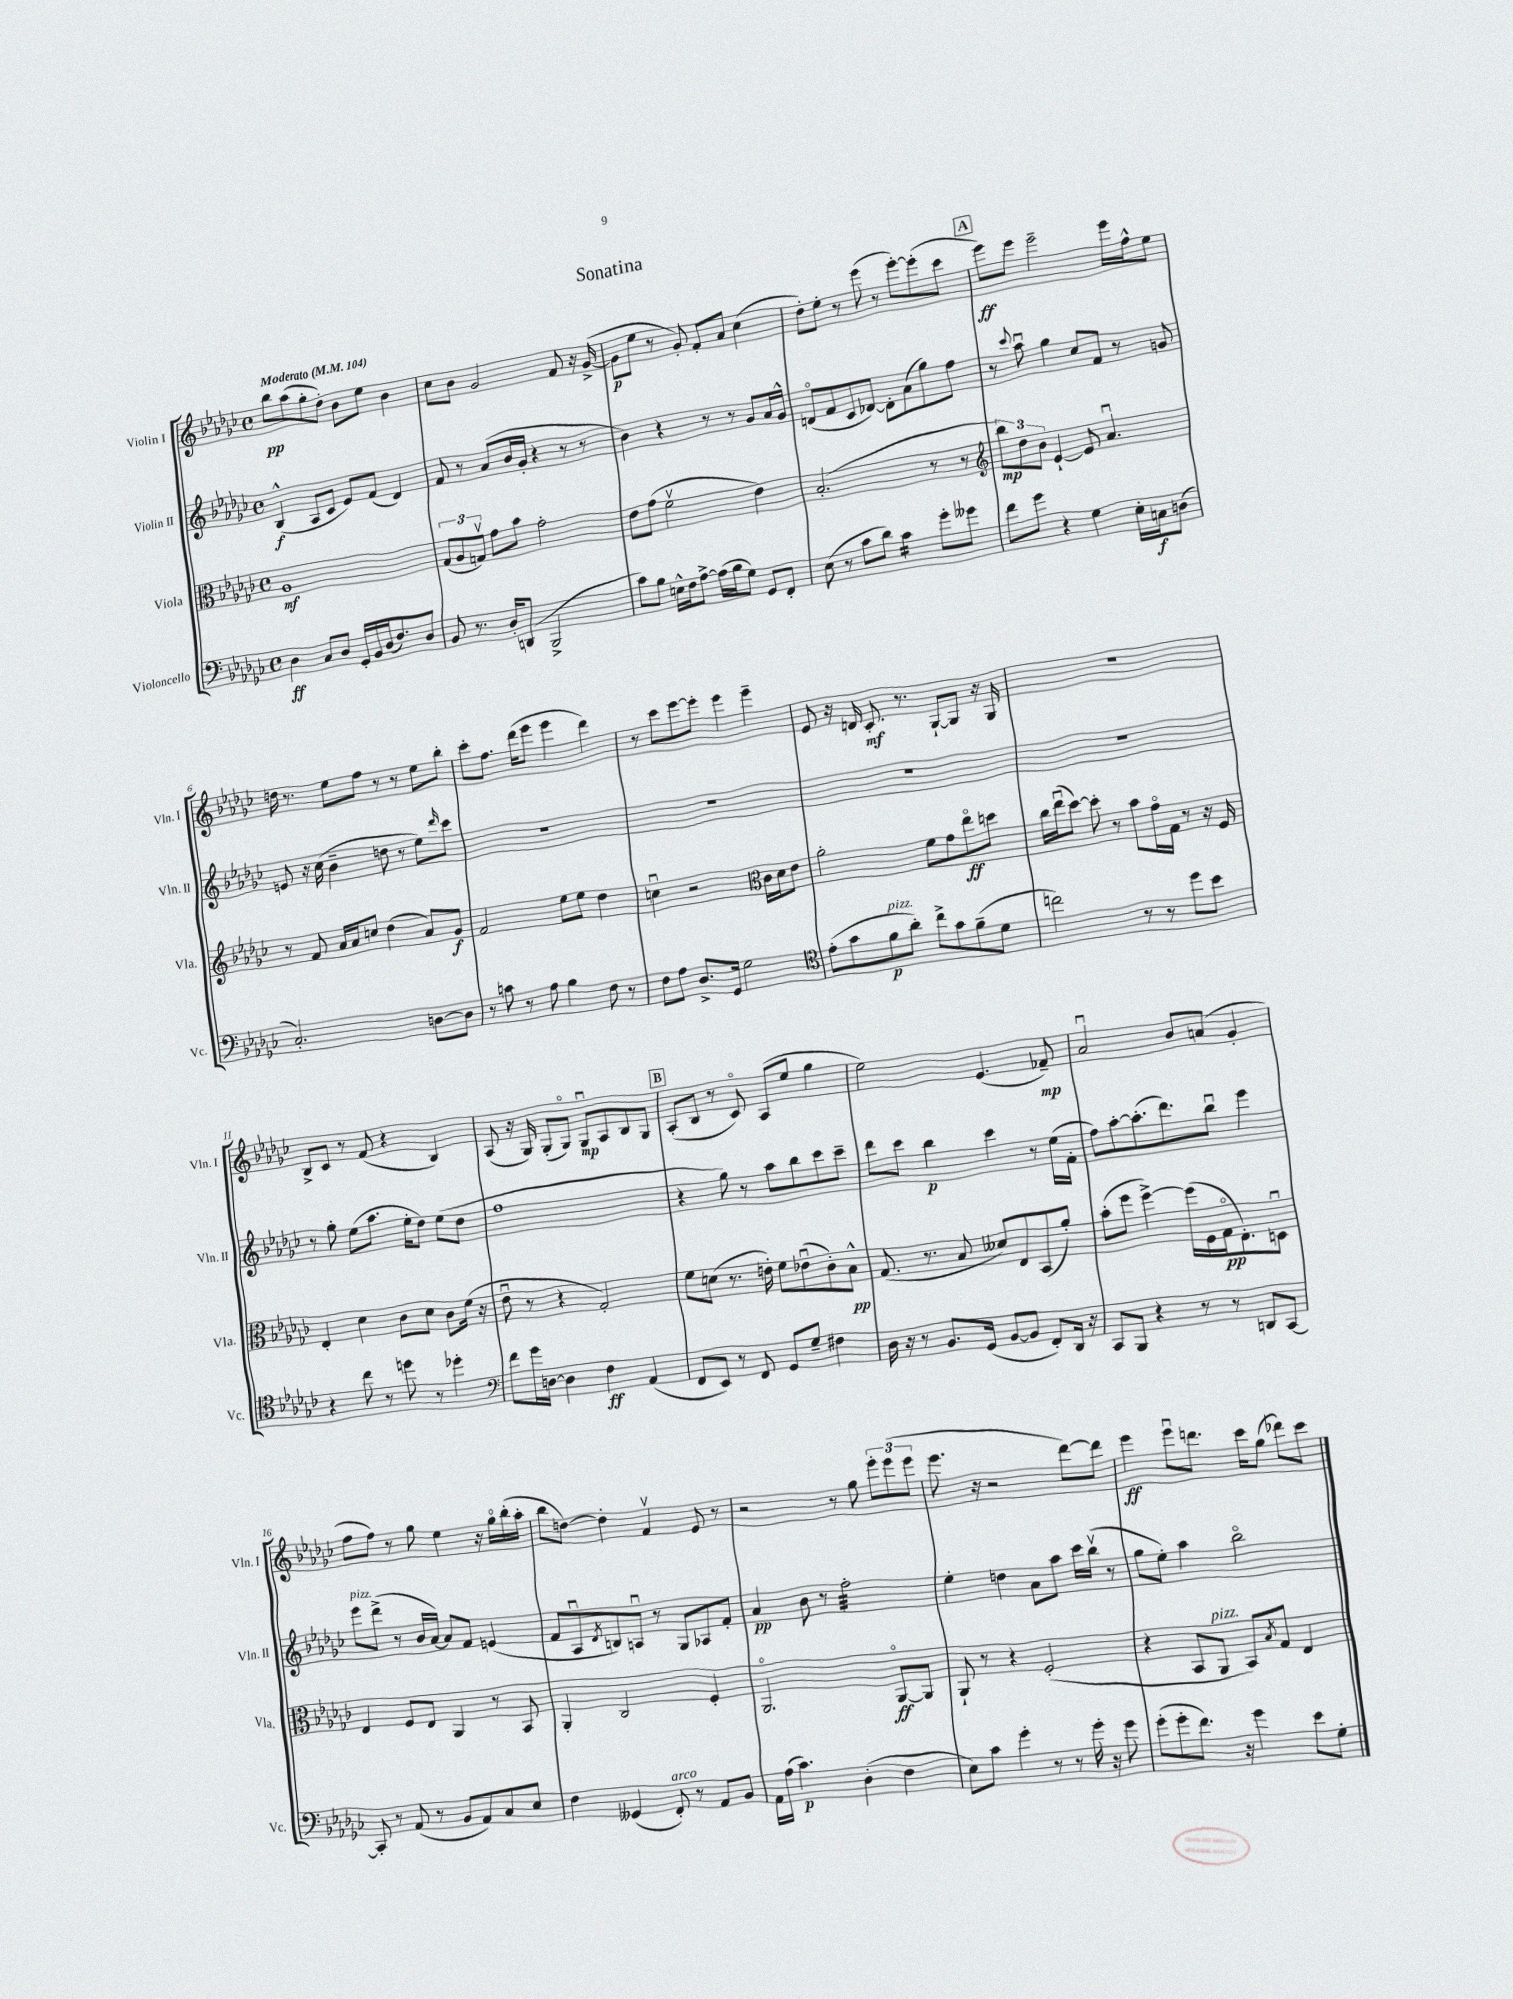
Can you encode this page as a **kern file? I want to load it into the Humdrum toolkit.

**kern	**kern	**kern	**kern
*staff4	*staff3	*staff2	*staff1
*clefF4	*clefC3	*clefG2	*clefG2
*k[b-e-a-d-g-c-]	*k[b-e-a-d-g-c-]	*k[b-e-a-d-g-c-]	*k[b-e-a-d-g-c-]
*M4/4	*M4/4	*M4/4	*M4/4
*met(c)	*met(c)	*met(c)	*met(c)
*MM104	*MM104	*MM104	*MM104
4D-\	1A-	(4B-^^/	8bb-\L
.	.	.	(8aa-\
8C-/L	.	8A-/L	8gg-'\
8D-/J	.	8c-/J	8dd-'\J)
16GG-'/LL	.	8e-/L)	8b-\L
16BB-/	.	.	.
(16D-/J	.	(8f/J	8ee-\J
8.F/)	.	.	.
.	.	4d-/)	4b-\
8D-/J	.	.	.
=	=	=	=
8BB-/	(12G-/L	8f/	8cc-\L
.	12A-/	.	.
8.r	.	8r	8b-\J
.	12Gv/J)	.	.
.	8g-\L	(8a-/L	2g-/
16D-'/LK	.	.	.
(8DD/J	8b-\J	16b-/L	.
.	.	16g-'/JJ	.
2BBB-^/	2g-'\	4r	.
.	.	8r	8f/
.	.	8r	16r
.	.	.	([16g-^/
=	=	=	=
8c-\L)	8e-\L	4b-\)	8g-\]L
8B-\J	(8g-\J	.	8ee-\J
16E^^\LL	2fv\	4r	8r
16F\J	.	.	.
[8A-^\J	.	.	8g-'/)
(16A-\]LL	.	8r	8f'/L
16B-\J	.	.	.
8G-\J)	.	8r	8a-/J
8GG-/L	4e-\)	8g-/L	(4cc-\
8FF'/J	.	16a-/L	.
.	.	16g-^^/JJ	.
=	=	=	=
(8E-\	(2.B-'/	(8do/L	8dd-'\L)
8r	.	8f/	8ee-'\J
8c-\L	.	8c-/	8r
8d-\J)	.	[8d-/J)	(8eee-\
4c-\	.	8d-'\]L	8r
.	.	(8a-\	[8eee-'\L)
8g-'\L	8r	8gg-\)	(8eee-'\]
8g--\J	8r	8ff\J	8ccc-\J
=	=	=	=
*	*clefG2	*	*
8f\L	12bb-\L)	8r	8eee-\L)
.	12dd-\	.	.
.	.	8qqccc-/	.
8g-\J	.	8aa-u\	8eee-\J
.	12b-\J	.	.
4r	[4e-`/	4gg-\	2eee-~\
4G-\	8e-/]	8cc-/L	.
.	4.a-u/	8f/J	.
16E-'\LL	.	8r	16eee-\LL
16C\J	.	.	16ff^^\J
(8D\J	.	8g/	8ee-\J
=	=	=	=
2.C-'/)	8r	8e/	16dd\
.	.	.	8.r
.	8f/	16r	.
.	.	(16cc-\	.
.	16a-/LL	4b-~\	8ee-\L
.	16a-/J	.	.
.	8cc/J	.	8ff\J
.	(4dd-\	8dd\	8r
.	.	8r	8r
[8D\L	8a-/L)	8ee-\L)	8ee-\L
.	.	16qqddd-/	.
8D\]J	8g-/J	8ccc-\J	8bb-'\J
=	=	=	=
8r	2f/	1r	8ccc-'\L
8c\	.	.	8.ff\J
8r	.	.	.
.	.	.	(16ddd-\LK
8A-\	.	.	8eee-\J
4B-\	8ee-\L	.	4eee-\
.	8ee-\J	.	.
8F\	4dd-\	.	4ddd-\)
8r	.	.	.
=	=	=	=
8F\L	4ccu\	1r	8r
8A-\J	.	.	8ccc-\L
8.D-^/L	2r	.	[8eee-\
.	.	.	8eee-'\]J
16GG-/Jk	.	.	.
2G-\	.	.	4eee-\
*	*clefC3	*	*
.	16c-\LL	.	4eee-~\
.	16d-\J	.	.
.	8e-\J	.	.
=	=	=	=
*clefC4	*	*	*
(8e-'\L	2a-'\	1r	8e-/
8g-\	.	.	16r
.	.	.	16d/
8f\	.	.	8.c-'/
8a-'\J)	.	.	.
.	.	.	8.r
8cc-^\L	8f\L	.	.
8g-\	8g-\	.	[8G-`/L
(8f~\	8ee-o\	.	8G-/]J
8d-\J	8dd\J	.	16r
.	.	.	16G-/
=	=	=	=
2cc\)	16cc-\LL	1r	1r
.	(16ee-u\J	.	.
.	[8dd-\J)	.	.
.	8dd-'\]	.	.
.	8r	.	.
8r	8b-\L	.	.
8r	16g-o\L	.	.
.	16G-\JJ	.	.
8dd-\L	8r	.	.
8b-\J	16r	.	.
.	16F/	.	.
=	=	=	=
4r	4E-'/	8r	8B-^/L
.	.	8gg-'\	8c-/J
8cc-\	4d-\	(8ee-\L	8r
8r	.	8.aa-\J	(8f/
8dd\	8c-\L	.	4r
.	.	16ee-'\LK	.
8r	8d-\J	8dd-\J)	.
4dd-'\	8c-\L	(8ee-\L	4B-/)
.	(16f\Jk	8dd-\J	.
.	16r	.	.
=	=	=	=
*clefF4	*	*	*
8f\L	8e-u\	1ff	(8A-/
16g-\L	8r	.	16r
[16D\JJ	.	.	16G-/)
4D\]	4r	.	(8G-'/L
.	.	.	8G-o/J)
4F\	2G-'/)	.	8G-u/L
.	.	.	8A-/
(4AA-/	.	.	8B-/
.	.	.	8G-/J
=	=	=	=
8FF/L	8f\L	4r	(8A-'/L
8EE-/J)	(8d\J	.	8B-/J
8r	8.r	8gg-\)	8r
8FF/	.	8r	8c-o/)
.	16e'\)	.	.
8GG-/L	8f\L	8aa-\L	(8A-/L
8G-~/J	(8e-u\	8bb-\	8ee-/J
4F#\	8c-'\)	8ccc-\	4gg-\
.	8B-^^\J	8ccc-~\J	.
=	=	=	=
16D-\	(8.G-/	8ddd-\L	2ee-\)
16r	.	.	.
8r	.	8ccc-\J	.
.	8.r	.	.
8.BB-/L	.	4bb-\	.
.	8B-/	.	.
(16GG-/Jk	.	.	.
[8BB-/L	8d--/L)	4ccc-\	(4.e-/
8BB-/]J	8E-/	.	.
8FF'/L)	(8BB-/	8r	.
16DD-/Jk	8a-'/J)	(16ee-\LL	8f-~/)
16r	.	16f'\JJ	.
=	=	=	=
8CC-/L	(8b-'\L	8ff\L)	2a-u/
8BBB-/J	8ff\J	[8aa-'\	.
4r	[4ff^\)	(8.aa-'\]	.
.	.	8.ddd-\)	.
8r	(16ff\]LL	.	8b-/L
.	16F\	.	.
8r	16G-o\J	8bb-u\J	(8a/J
.	8.E-'\)	.	.
8DD/L	.	4eee-\	4g-'/
[8CC-/J	8Du\J	.	.
=	=	=	=
8CC-'/]	4E-/	8eee-\L	8ff\L
8r	.	(8ddd-^\J	8ff\J)
(8AA-/	8F/L	8r	8r
8r	8E-/J	16b-/LL	8gg-\
.	.	[16a-/JJ)	.
8BB-/L	4AA-/	8a-/]L	4ee-\
8AA-/)	.	8f/J	.
8C-/	8r	(4e/	16r
.	.	.	16gg-o\LL
8E-/J	8BB-/	.	(16bb-'\
.	.	.	16aa-'\JJ
=	=	=	=
4F\	4AA-'/	8f/L	8bb-\L
.	.	8A-u/	[8dd\J)
.	.	8qd-/	.
(4GG--/	2C-/	8B/)	4dd'\]
.	.	8Au/J	.
8FF'/)	.	8r	4fv/
8r	.	8G-/L	.
8AA-/L	4F'/	8A-/	8e-/
8BB-/J	.	8f'/J	8r
=	=	=	=
16AA-\LL	2.AA-o/	4a-/	2r
(16A-\JJ	.	.	.
4.c-\)	.	.	.
.	.	8b-\	.
.	.	8r	.
(4D-'\	.	2ff'\	8r
.	.	.	8gg-\
4F\	[8AA-o/L	.	12eee-'\L
.	.	.	(12eee-\
.	8AA-/]J	.	.
.	.	.	12eee-\J
=	=	=	=
8E-\L)	8AA-`/	4ee-'\	8.eee-\
8c-\J	8r	.	.
.	.	.	16r
4g-'\	4r	4dd\	2r
8r	(2F'/	8a-\L	.
8r	.	8aa-\J	.
16g-'\	.	16ccc-\LL	[8ddd-\L)
16r	.	(16bb-v\JJ	.
8g-\	.	8r	8ddd-\]J
=	=	=	=
(8g-'\L	4r	8gg-\L	4eee-\
8g-'\	.	8ee-'\J)	.
8.f\J)	8BB-/L	4aa-\	8eee-u\L
.	8AA-/J	.	8.ddd\J
16r	.	.	.
4g-\	8BB-/L)	2bb-o\	.
.	.	.	16ccc-\LK
.	8qB-/	.	.
.	8G-/J	.	(8gg-\J
8e-\L	4E-/	.	8ddd-\L)
8G-'\J	.	.	8ccc-\J
==	==	==	==
*-	*-	*-	*-
